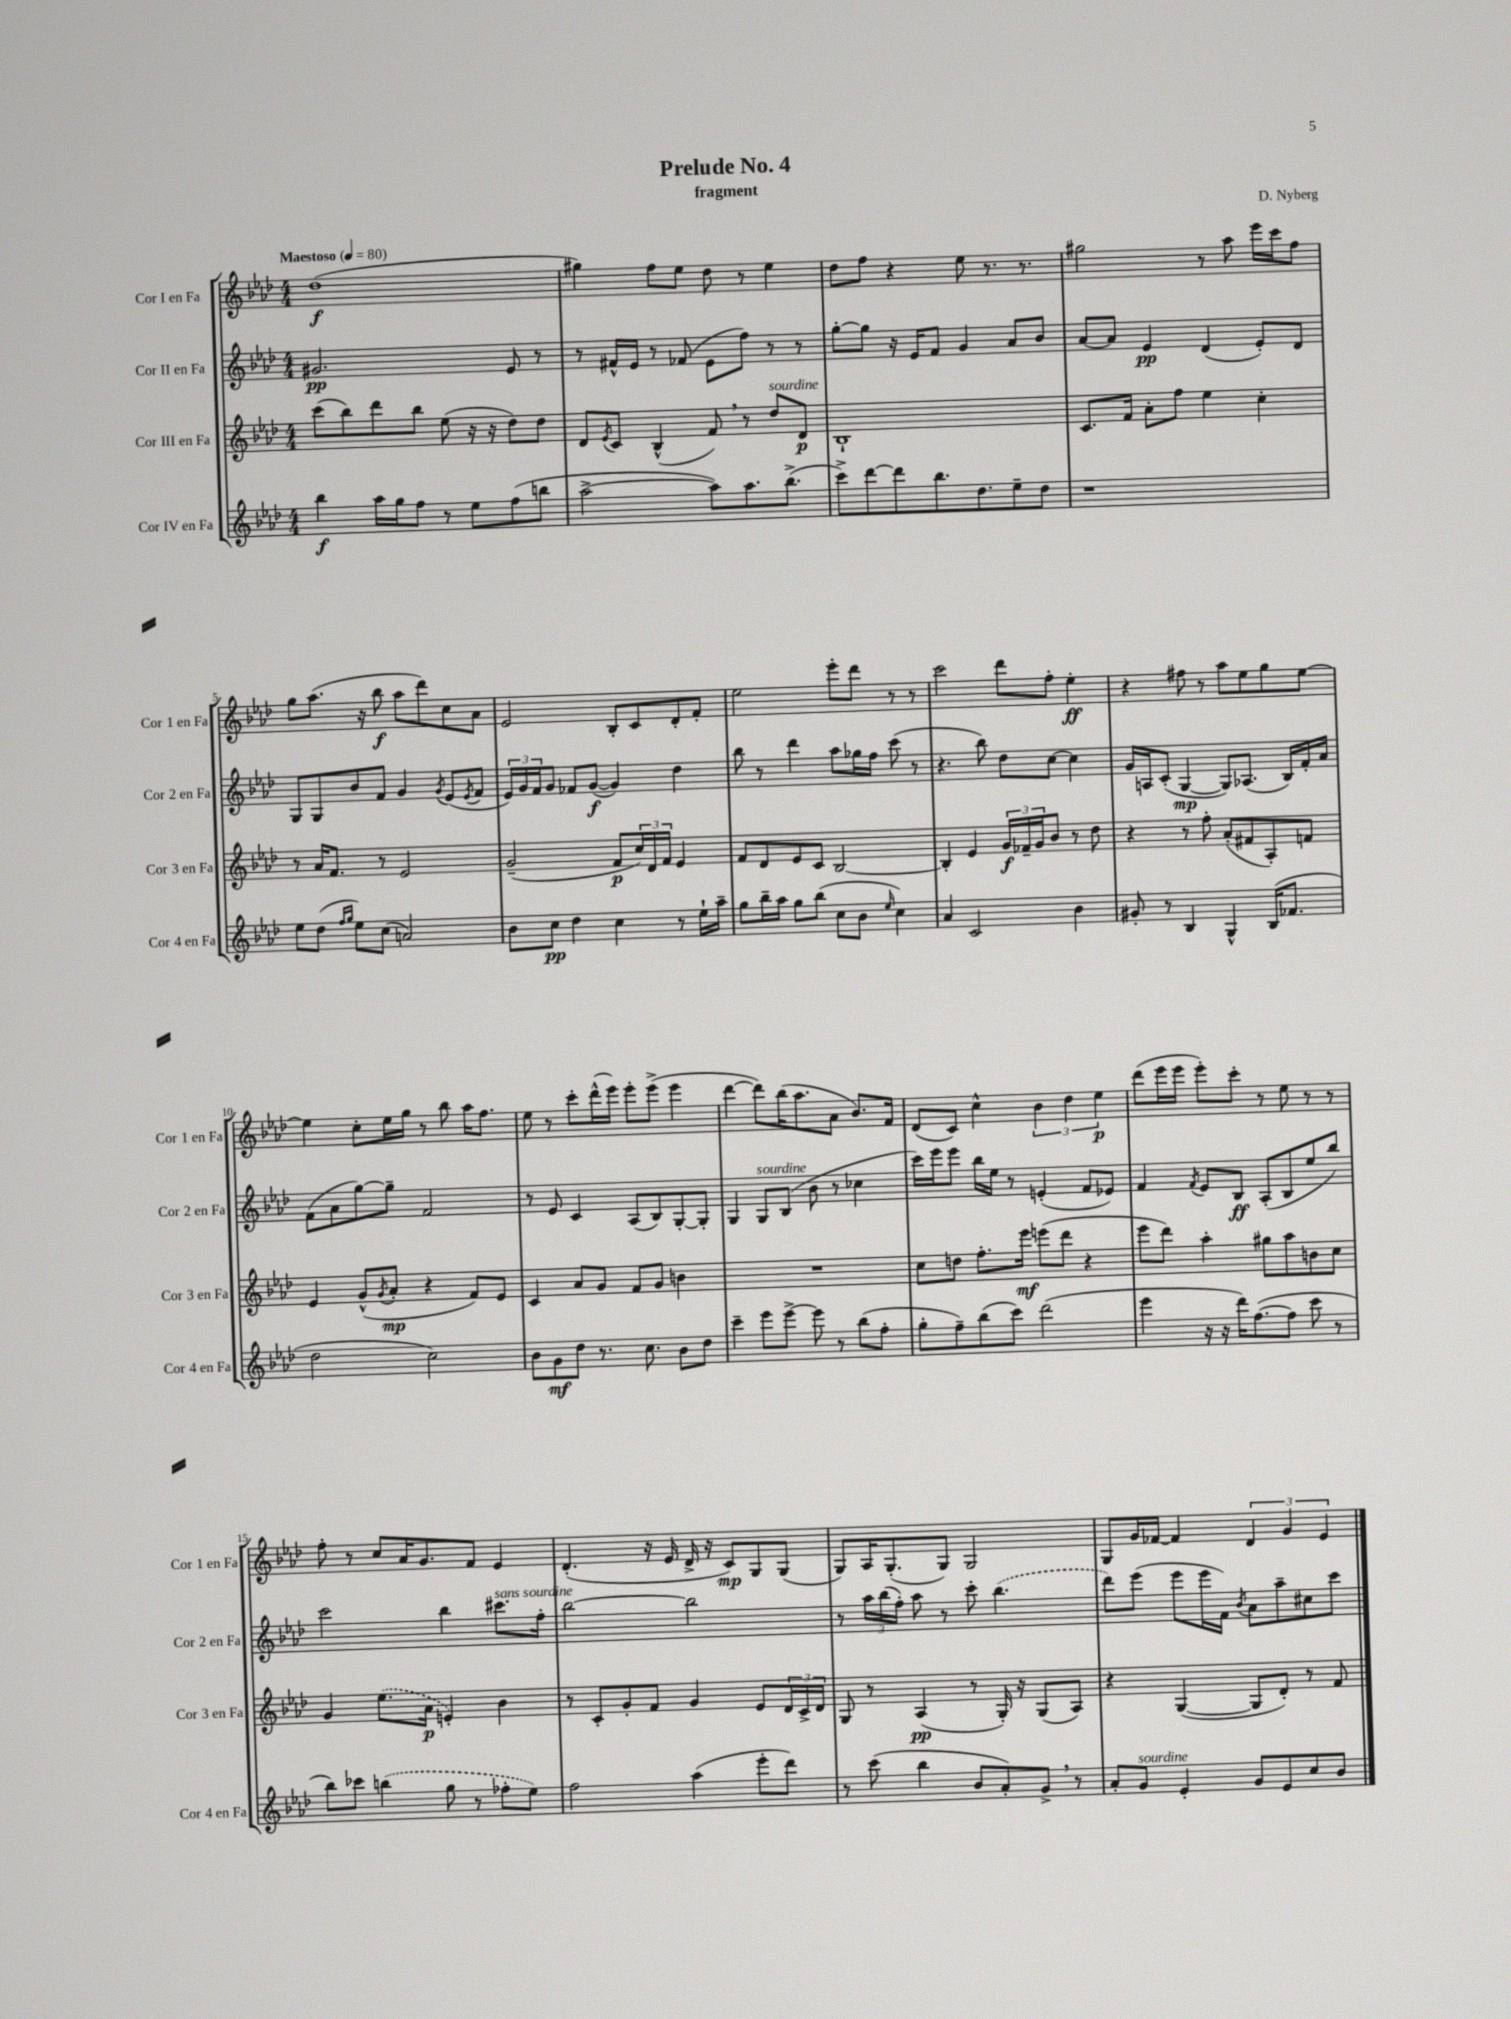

**kern	**dynam	**kern	**dynam	**kern	**dynam	**kern	**dynam
*part4	*part4	*part3	*part3	*part2	*part2	*part1	*part1
*staff4	*staff4	*staff3	*staff3	*staff2	*staff2	*staff1	*staff1
*I"Cor IV en Fa	*	*I"Cor III en Fa	*	*I"Cor II en Fa	*	*I"Cor I en Fa	*
*I'Cor 4 en Fa	*	*I'Cor 3 en Fa	*	*I'Cor 2 en Fa	*	*I'Cor 1 en Fa	*
*clefG2	*	*clefG2	*	*clefG2	*	*clefG2	*
*k[b-e-a-d-]	*	*k[b-e-a-d-]	*	*k[b-e-a-d-]	*	*k[b-e-a-d-]	*
*M4/4	*	*M4/4	*	*M4/4	*	*M4/4	*
*MM80	*	*MM80	*	*MM80	*	*MM80	*
=1	=1	=1	=1	=1	=1	=1	=1
!	!	!	!	!	!	!LO:TX:a:B:t=Maestoso	!
4bb-\	f	(8ccc\L	.	2.g#X/	pp	(1dd-	f
.	.	8bb-\)	.	.	.	.	.
16aa-\LL	.	8ddd-\	.	.	.	.	.
16gg\J	.	.	.	.	.	.	.
8ff\J	.	8bb-\J	.	.	.	.	.
8r	.	(8ee-\	.	.	.	.	.
8ee-\L	.	16r	.	.	.	.	.
.	.	16r	.	.	.	.	.
(8ff\	.	8dd-\L)	.	8e-/	.	.	.
8bbn\J	.	8dd-\J	.	8r	.	.	.
=2	=2	=2	=2	=2	=2	=2	=2
[2aa-^\	.	8d-/L	.	8r	.	4gg#X\)	.
.	.	8qe-/	.	.	.	.	.
.	.	8c/J	.	16f#X^^/LL	.	.	.
.	.	.	.	16e-/JJ	.	.	.
.	.	(4B-^^/	.	8r	.	8ff\L	.
.	.	.	.	(8f-X/	.	8ee-\J	.
8aa-\L])	.	8f,/)	.	8e-\L	.	8dd-\	.
8.aa-\	.	8r	.	8ff\J)	.	8r	.
!	!	!LO:TX:a:i:t=sourdine	!	!	!	!	!
.	.	8dd-/L	.	8r	.	4ee-\	.
(8.bb-^\J	.	.	.	.	.	.	.
.	.	8d-/J	p	8r	.	.	.
=3	=3	=3	=3	=3	=3	=3	=3
8ccc^\L)	.	1B-`	.	[8gg'\L	.	8dd-\L	.
[8ddd-\	.	.	.	8gg\J]	.	8ff\J	.
8ddd-\]	.	.	.	16r	.	4r	.
.	.	.	.	16e-/KL	.	.	.
8.bb-\	.	.	.	8f/J	.	.	.
.	.	.	.	4g/	.	8ee-\	.
8.dd-\	.	.	.	.	.	.	.
.	.	.	.	.	.	8.r	.
8ee-~\	.	.	.	8a-/L	.	.	.
.	.	.	.	.	.	8.r	.
8dd-\J	.	.	.	8b-/J	.	.	.
=4	=4	=4	=4	=4	=4	=4	=4
1r	.	8.c/L	.	[8a-/L	.	2gg#X\	.
.	.	.	.	8a-/J]	.	.	.
.	.	16f/Jk	.	.	.	.	.
.	.	8a-'\L	.	4e-/	pp	.	.
.	.	8ff\J	.	.	.	.	.
.	.	4ee-\	.	(4d-/	.	8r	.
.	.	.	.	.	.	8aa-\	.
.	.	4cc'\	.	8e-'/L)	.	16eee-\LL	.
.	.	.	.	.	.	16ccc\J	.
.	.	.	.	8d-/J	.	8ff\J	.
!!LO:LB:g=z
=5	=5	=5	=5	=5	=5	=5	=5
8ee-\L	.	8r	.	8G/L	.	8gg\L	.
(8dd-\J	.	16a-/KL	.	8G/	.	(8.aa-\J	.
.	.	8.f/J	.	.	.	.	.
16qqff/LL	.	.	.	.	.	.	.
16qqgg/JJ	.	.	.	.	.	.	.
8ee-\L)	.	.	.	8b-/	.	.	.
.	.	.	.	.	.	16r	.
(8cc\J	.	8r	.	8f/J	.	8bb-\	f
2an/)	.	2e-/	.	4g/	.	8aa-\L	.
.	.	.	.	.	.	8ddd-\)	.
.	.	.	.	8qg/	.	.	.
.	.	.	.	(8e-/L	.	8cc\	.
.	.	.	.	8qe-/	.	.	.
.	.	.	.	8f/J	.	8a-\J	.
=6	=6	=6	=6	=6	=6	=6	=6
8b-\L	.	(2g~/	.	24e-/LL)	.	2e-/	.
.	.	.	.	24g/	.	.	.
.	.	.	.	24f/J	.	.	.
8cc\J	pp	.	.	8g/J	.	.	.
4dd-\	.	.	.	8f-X/L	.	.	.
.	.	.	.	([8g/J	f	.	.
4cc\	.	8f/L	p	4g/])	.	8B-'/L	.
.	.	24cc/L)	.	.	.	8c/	.
.	.	24d-/	.	.	.	.	.
.	.	24f/JJ	.	.	.	.	.
8r	.	4e-/	.	4dd-\	.	8d-'/	.
16ee-`\LL	.	.	.	.	.	8f'/J	.
16aa-~\JJ	.	.	.	.	.	.	.
=7	=7	=7	=7	=7	=7	=7	=7
8gg\L	.	8f/L	.	8bb-\	.	2ee-\	.
16bb-~\L	.	8d-/	.	8r	.	.	.
16aa-\JJ	.	.	.	.	.	.	.
8gg\L	.	8e-/	.	4ddd-\	.	.	.
(8bb-\J	.	8c/J	.	.	.	.	.
8cc\L	.	[2B-/	.	8aa-\L	.	8eee-'\L	.
8b-\J	.	.	.	16gg-X\L	.	8ddd-\J	.
.	.	.	.	16ff\JJ	.	.	.
16qqee-/	.	.	.	.	.	.	.
4cc\)	.	.	.	(8ccc\	.	8r	.
.	.	.	.	8r	.	8r	.
=8	=8	=8	=8	=8	=8	=8	=8
4a-/	.	4B-'/]	.	4.r	.	2ccc\	.
2c/	.	4e-/	.	.	.	.	.
.	.	.	.	8bb-\)	.	.	.
.	.	24g/LL	f	8dd-\L	.	8ddd-\L	.
.	.	24f-X~/	.	.	.	.	.
.	.	24g/J	.	.	.	.	.
.	.	8b-/J	.	[8cc\J	.	8ff'\J	.
4b-\	.	8r	.	4cc\]	.	4ee-'\	ff
.	.	8dd-\	.	.	.	.	.
=9	=9	=9	=9	=9	=9	=9	=9
8g#X'/	.	4r	.	16g/LL	.	4r	.
.	.	.	.	16An/J	.	.	.
8r	.	.	.	(8c'/J	.	.	.
4B-/	.	8r	.	[4G/	mp	8ff#X\	.
.	.	8ff'\	.	.	.	8r	.
4G^^/	.	(8a-'/L	.	8G/L])	.	8aa-\L	.
.	.	8f#X/	.	(8.A-X/J	.	8ee-\	.
(16B-/KL	.	8A-'/)	.	.	.	8gg\	.
8.f-X/J	.	.	.	16B-/LL)	.	.	.
.	.	8fn/J	.	16f'/	.	[8ee-\J	.
.	.	.	.	16a-/JJ	.	.	.
!!LO:LB:g=z
=10	=10	=10	=10	=10	=10	=10	=10
2dd-\	.	4e-/	.	(8f\L	.	4ee-\]	.
.	.	.	.	8a-\	.	.	.
.	.	(8g^^/L	.	[8gg\)	.	8cc'\L	.
.	.	8qg/	.	.	.	.	.
.	.	8a-'/J	mp	8gg~\J]	.	16ee-\L	.
.	.	.	.	.	.	16gg\JJ	.
2cc\)	.	4r	.	2f/	.	8r	.
.	.	.	.	.	.	8bb-\	.
.	.	8f/L)	.	.	.	16aa-\KL	.
.	.	.	.	.	.	8.ff\J	.
.	.	8e-/J	.	.	.	.	.
=11	=11	=11	=11	=11	=11	=11	=11
8b-\L	.	4c/	.	8r	.	8ee-\	.
8g\	mf	.	.	8e-/	.	8r	.
8dd-\J	.	8a-/L	.	4c/	.	8ccc'\L	.
8.r	.	8g/J	.	.	.	(16ddd-^^\L	.
.	.	.	.	.	.	16eee-\JJ)	.
.	.	8f/L	.	(8A-/L	.	8eee-'\L	.
8.cc\	.	.	.	.	.	.	.
.	.	8g/J	.	8B-/)	.	(8eee-^\J	.
8b-\L	.	4bn\	.	[8G'/	.	4eee-\	.
8dd-\J	.	.	.	8G'/J]	.	.	.
=12	=12	=12	=12	=12	=12	=12	=12
4ccc~\	.	1r	.	4G/	.	[4ddd-\	.
!	!	!	!	!LO:TX:a:i:t=sourdine	!	!	!
8eee-\L	.	.	.	8G/L	.	8ddd-\L])	.
[8eee-^\J	.	.	.	(8B-/J	.	(16bb-\K	.
.	.	.	.	.	.	8.aa-\	.
8eee-\]	.	.	.	8b-\	.	.	.
8r	.	.	.	8r	.	8a-\J	.
(8bb-\L	.	.	.	4cc-X\	.	8.b-/L)	.
8ff'\J	.	.	.	.	.	.	.
.	.	.	.	.	.	16f/Jk	.
=13	=13	=13	=13	=13	=13	=13	=13
8gg'\L	.	8cc\L	.	16ccc\LL)	.	(8d-/L	.
.	.	.	.	16eee-\J	.	.	.
8ff~\)	.	8ddn\J	.	8eee-\J	.	8c/J)	.
(8bb-\	.	8.ff'\L	.	16bb-\LL	.	4cc^^\	.
.	.	.	.	16ee-\JJ	.	.	.
8ccc\J)	.	.	.	8r	.	.	.
.	.	16eee-\Jk	mf	.	.	.	.
(2ddd-\	.	(8eeen\L	.	(4en'/	.	6b-\	.
.	.	8ddd-\J	.	.	.	.	.
.	.	.	.	.	.	6dd-\	.
.	.	4r	.	8f/L	.	.	.
.	.	.	.	.	.	6ee-\	p
.	.	.	.	8e-X/J)	.	.	.
=14	=14	=14	=14	=14	=14	=14	=14
4eee-\	.	8eee-\L	.	4f/	.	(8ddd-\L	.
.	.	8ddd-\J)	.	.	.	16eee-\L	.
.	.	.	.	.	.	16eee-\JJ	.
.	.	.	.	8qf/	.	.	.
16r	.	4aa-'\	.	8e-/L	.	8eee-'\L)	.
16r	.	.	.	.	.	.	.
16ddd-\KL)	.	.	.	8B-/J	ff	8ccc'\J	.
([8.ff\	.	.	.	.	.	.	.
.	.	8gg#X\L	.	(8A-'/L	.	8r	.
8ff\J]	.	8aa-\	.	8B-/	.	8ee-\	.
8ccc\	.	8bn\	.	8ee-/	.	8r	.
8r	.	8cc\J	.	8bb-/J)	.	8r	.
!!LO:LB:g=z
=15	=15	=15	=15	=15	=15	=15	=15
8bb-\L)	.	4g/	.	2ccc\	.	8ff'\	.
8ccc-X\J	.	.	.	.	.	8r	.
(4bbn\	.	(8.ee-\L	.	.	.	8cc/L	.
.	.	.	.	.	.	16a-/K	.
.	.	16a-\Jk	p	.	.	8.g/	.
8gg\	.	4en'/)	.	4bb-\	.	.	.
8r	.	.	.	.	.	8f/J	.
!	!	!	!	!LO:TX:a:i:t=sans sourdine	!	!	!
8ff-X'\L	.	4b-\	.	8.ccc#X\L	.	4e-/	.
8ee-\J)	.	.	.	.	.	.	.
.	.	.	.	16ff'\Jk	.	.	.
=16	=16	=16	=16	=16	=16	=16	=16
2ff\	.	8r	.	[2bb-\	.	(4.d-'/	.
.	.	8c'/L	.	.	.	.	.
.	.	8g'/	.	.	.	.	.
.	.	8f/J	.	.	.	16r	.
.	.	.	.	.	.	16e-/	.
(4aa-\	.	4g/	.	2bb-\]	.	16d-^/	.
.	.	.	.	.	.	16r	.
.	.	.	.	.	.	8c/L)	mp
8eee-'\L	.	8e-/L	.	.	.	8G/	.
8ddd-\J)	.	24d-/L	.	.	.	(8G/J	.
.	.	24c^/	.	.	.	.	.
.	.	24d-/JJ	.	.	.	.	.
=17	=17	=17	=17	=17	=17	=17	=17
8r	.	8G/	.	8r	.	8G/L)	.
(8ccc\	.	8r	.	24aa-\LL	.	16A-/K	.
.	.	.	.	(24bb-\	.	.	.
.	.	.	.	.	.	(8.G'/	.
.	.	.	.	24ff'\JJ)	.	.	.
4bb-\	.	(4A-/	pp	8aa-\	.	.	.
.	.	.	.	8r	.	8G/J)	.
8b-/L	.	8r	.	8ccc'\	.	2G/	.
8a-'/)	.	16G'/)	.	(4.bb-\	.	.	.
.	.	16r	.	.	.	.	.
8g^,/J	.	(8G/L	.	.	.	.	.
8r	.	8A-/J)	.	.	.	.	.
=18	=18	=18	=18	=18	=18	=18	=18
8a-'/L	.	4r	.	8ddd-\L)	.	8G/L	.
!LO:TX:a:i:t=sourdine	!	!	!	!	!	!	!
8g/J	.	.	.	(8eee-\J	.	16g/L	.
.	.	.	.	.	.	[16f-X/JJ	.
4e-'/	.	([4G/	.	8eee-\L	.	4f-/]	.
.	.	.	.	16eee-\L	.	.	.
.	.	.	.	16f\JJ)	.	.	.
.	.	.	.	8qb-/	.	.	.
8g/L	.	8G/L]	.	8a-\L	.	6d-/	.
8e-/	.	8d-'/J)	.	8aa-~\	.	.	.
.	.	.	.	.	.	6g/	.
8cc/	.	8r	.	8cc#X\	.	.	.
.	.	.	.	.	.	6e-/	.
8b-/J	.	8f/	.	8ccc\J	.	.	.
==	==	==	==	==	==	==	==
*-	*-	*-	*-	*-	*-	*-	*-
